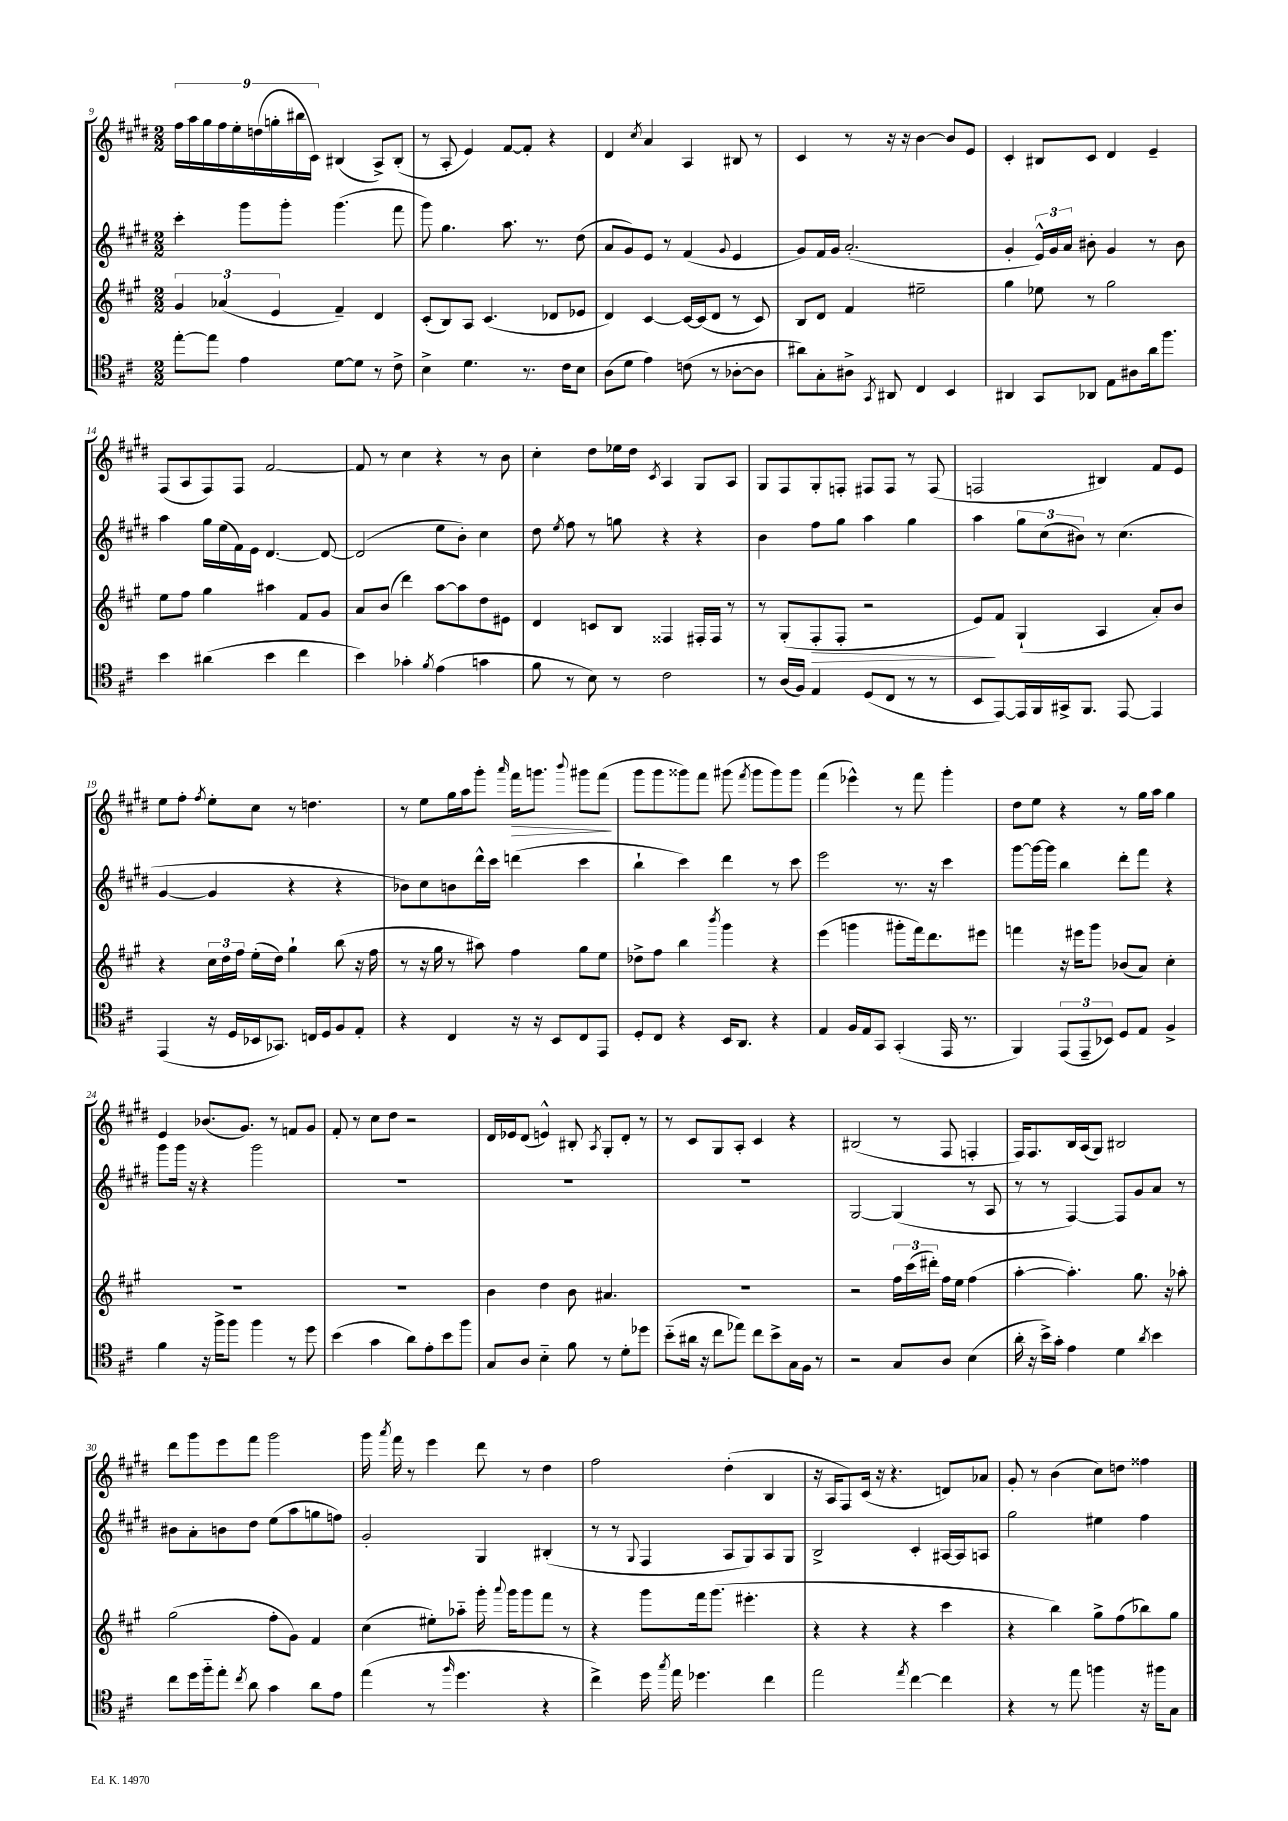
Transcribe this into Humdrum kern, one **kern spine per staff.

**kern	**kern	**dynam	**kern	**kern	**dynam
*part4	*part3	*part3	*part2	*part1	*part1
*staff4	*staff3	*staff3	*staff2	*staff1	*staff1
*clefC4	*clefG2	*	*clefG2	*clefG2	*
*k[f#c#]	*k[f#c#g#]	*	*k[f#c#g#d#]	*k[f#c#g#d#]	*
*M2/2	*M2/2	*	*M2/2	*M2/2	*
=9	=9	=9	=9	=9	=9
[8ee'\L	6g#/	.	4ccc#'\	18ff#\LL	.
.	.	.	.	18aa\	.
.	.	.	.	18gg#\	.
8ee\J]	.	.	.	.	.
.	(6a-X/	.	.	18ff#\	.
.	.	.	.	18ee'\	.
4e\	.	.	8ggg#\L	.	.
.	.	.	.	(18ddn\	.
.	6e/	.	.	18ggn'\	.
.	.	.	8ggg#'\J	.	.
.	.	.	.	18bb#X\	.
.	.	.	.	18c#\JJ)	.
[8d\L	4f#~/)	.	(4.ggg#\	(4B#X/	.
8d\J]	.	.	.	.	.
8r	4d/	.	.	8A^/L)	.
8c#^\	.	.	8fff#\	(8B#'/J	.
=10	=10	=10	=10	=10	=10
4B^\	(8c#'/L	.	8ggg#\)	8r	.
.	8B/)	.	4.gg#\	8A'/	.
4.d\	8A/J	.	.	4e/)	.
.	(4.c#/	.	.	.	.
.	.	.	8.aa\	[8f#/L	.
8.r	.	.	.	8f#'/J]	.
.	.	.	8.r	.	.
.	8d-X/L	.	.	4r	.
16c#\KL	.	.	.	.	.
8B\J	8e-X/J	.	(8dd#\	.	.
=11	=11	=11	=11	=11	=11
(8A\L	4d/)	.	8a/L	4d#/	.
8d\J	.	.	8g#/)	.	.
.	.	.	.	8qcc#/	.
4e\)	[4c#/	.	8e/J	4a/	.
.	.	.	8r	.	.
(8cn\	16c#/LL_	.	(4f#/	4A/	.
.	(16c#/J]	.	.	.	.
8r	8d/J	.	.	.	.
.	.	.	8qqg#/	.	.
[8A-X'\L	8r	.	4e/	8B#X/	.
8A-\J]	8c#/)	.	.	8r	.
=12	=12	=12	=12	=12	=12
8a#X\L)	8B/L	.	8g#/L)	4c#/	.
8G'\	8d/J	.	16f#/L	.	.
.	.	.	16g#/JJ	.	.
8A#X^\J	4f#/	.	(2.a'/	8r	.
8qGG/	.	.	.	.	.
8AA#X/	.	.	.	16r	.
.	.	.	.	16r	.
4C#/	2ee#X~\	.	.	[4b\	.
4BB/	.	.	.	8b/L]	.
.	.	.	.	8e/J	.
=13	=13	=13	=13	=13	=13
4AA#X/	4gg#\	.	4g#'/	4c#'/	.
8GG/L	8ee-X\	.	24e^^/LL)	8B#X/L	.
.	.	.	24g#/	.	.
.	.	.	24a/JJ	.	.
8AA-X/J	8r	.	8b#X'\	8c#/J	.
8E\L	2gg#\	.	4g#/	4d#/	.
8A#X\	.	.	.	.	.
16a\k	.	.	8r	4e~/	.
8.ff#\J	.	.	.	.	.
.	.	.	8b#\	.	.
!!LO:LB:g=z
=14	=14	=14	=14	=14	=14
4b\	8ee\L	.	4aa\	(8F#/L	.
.	8ff#\J	.	.	8A/	.
(4a#X\	4gg#\	.	16gg#\LL	8F#/)	.
.	.	.	(16ee\	.	.
.	.	.	16f#\)	8F#/J	.
.	.	.	16e\JJ	.	.
4b\	4aa#X\	.	[4.d#/	[2f#/	.
4cc#\	8f#/L	.	.	.	.
.	8g#/J	.	8d#/_	.	.
=15	=15	=15	=15	=15	=15
4b\)	8a/L	.	(2d#/]	8f#/]	.
.	(8b/J	.	.	8r	.
4g-X'\	4ddd\)	.	.	4cc#\	.
8qf#/	.	.	.	.	.
(4e\	[8aa\L	.	8ee\L	4r	.
.	8aa\]	.	8b'\J)	.	.
4gn\	8dd\	.	4cc#\	8r	.
.	8e#X\J	.	.	8b\	.
=16	=16	=16	=16	=16	=16
8f#\	4d/	.	8dd#\	4cc#'\	.
.	.	.	8qee/	.	.
8r	.	.	8ff#\	.	.
8B\)	8cn/L	.	8r	8dd#\L	.
8r	8B/J	.	8ggn\	16ee-X\L	.
.	.	.	.	16dd#\JJ	.
.	.	.	.	8qc#/	.
2c#\	4F##X/	.	4r	4A/	.
.	16F#X'/LL	.	4r	8G#/L	.
.	16F#/JJ	.	.	.	.
.	8r	.	.	8A/J	.
=17	=17	=17	=17	=17	=17
8r	8r	.	4b\	8G#/L	.
(16A/LL	(8G#'/L	.	.	8F#/	.
16F#/JJ)	.	.	.	.	.
!	!	!LO:HP:b	!	!	!
4E/	8F#'/	>	8ff#\L	8G#'/	.
.	8F#'/J	.	8gg#\J	8Fn'/J	.
(8D/L	2r	.	4aa\	8F#X/L	.
8C#/J	.	.	.	8F#/J	.
8r	.	.	4gg#\	8r	.
8r	.	.	.	(8F#/	.
=18	=18	=18	=18	=18	=18
8BB/L	8e/L)	.	4aa\	2Fn/	.
[8EE/)	8f#/J	]	.	.	.
16EE/L]	(4G#`/	.	12gg#\L	.	.
16FF#/	.	.	.	.	.
.	.	.	(12cc#\	.	.
16GG#X^/J	.	.	.	.	.
.	.	.	12b#X\J)	.	.
8.FF#/J	.	.	.	.	.
.	4A/	.	8r	4B#X/)	.
[8EE/	.	.	(4.cc#\	.	.
4EE/]	8a'/L)	.	.	8f#/L	.
.	8b/J	.	.	8e/J	.
!!LO:LB:g=z
=19	=19	=19	=19	=19	=19
(4EE/	4r	.	[4g#/	8ee\L	.
.	.	.	.	8ff#'\J	.
.	.	.	.	8qff#/	.
16r	24cc#\LL	.	4g#/]	8ee'\L	.
.	24dd\	.	.	.	.
16D/LL	.	.	.	.	.
.	24ff#\JJ	.	.	.	.
16BB-X/J	(16ee'\LL	.	.	8cc#\J	.
8.GG-X/J)	16dd\JJ)	.	.	.	.
.	4gg#`\	.	4r	8r	.
16Cn/LL	.	.	.	4.ddn\	.
16D/J	.	.	.	.	.
8F#/	(8bb\	.	4r	.	.
8E'/J	16r	.	.	.	.
.	16ff#\	.	.	.	.
=20	=20	=20	=20	=20	=20
4r	8r	.	8b-X\L)	8r	.
.	16r	.	8cc#\	8ee\L	.
.	16gg#\	.	.	.	.
4C#/	8r	.	8bn\	16gg#\L	.
.	.	.	.	16aa\J	.
.	8aa#X\)	.	16ddd#^^\L	8ggg#'\J	.
.	.	.	16ccc#\JJ	.	.
.	.	.	.	16qqaaa/	.
!	!	!	!	!	!LO:HP:b
16r	4ff#\	.	(4dddn\	16fff#\KL	>
16r	.	.	.	8.gggn\J	.
8BB/L	.	.	.	.	.
.	.	.	.	8qqbbb/	.
8C#/	8gg#\L	.	4ccc#\	8ggg#X\L	.
8EE/J	8ee\J	.	.	(8fff#\J	.
.	.	.	.	.	]
=21	=21	=21	=21	=21	=21
8D'/L	8dd-X^\L	.	4bb`\	8ggg#\L	.
8C#/J	8ff#\J	.	.	8ggg#\	.
4r	4bb\	.	4ccc#\)	8ggg##X\)	.
.	.	.	.	8fff#\J	.
.	8qbbb/	.	.	.	.
16BB/KL	4ggg#\	.	4ddd#\	(8ggg#X\	.
8.AA/J	.	.	.	.	.
.	.	.	.	8qfff#/	.
.	.	.	.	8ggg#\L	.
4r	4r	.	8r	8ggg#\)	.
.	.	.	8ccc#\	8ggg#\J	.
=22	=22	=22	=22	=22	=22
4E/	(4eee\	.	2eee\	(4fff#\	.
16F#/LL	4gggn\	.	.	4eee-X^^\)	.
16E/J	.	.	.	.	.
8GG/J	.	.	.	.	.
(4GG'/	8ggg#X'\L	.	8.r	8r	.
.	16fff#\k)	.	.	8fff#\	.
.	8.ddd\	.	16r	.	.
16EE/	.	.	4ccc#\	4ggg#'\	.
8.r	.	.	.	.	.
.	8eee#X\J	.	.	.	.
=23	=23	=23	=23	=23	=23
4FF#/)	4fffn\	.	[8ggg#\L	8dd#\L	.
.	.	.	16ggg#\L_	8ee\J	.
.	.	.	16ggg#\JJ]	.	.
(12EE/L	16r	.	4bb\	4r	.
.	16eee#X\KL	.	.	.	.
12EE~/	.	.	.	.	.
.	8ggg#\J	.	.	.	.
12BB-X/J)	.	.	.	.	.
8D/L	(8b-X/L	.	8ddd#'\L	8r	.
8E/J	8a/J)	.	8fff#\J	16gg#\LL	.
.	.	.	.	16aa\JJ	.
4F#^/	4cc#'\	.	4r	4gg#\	.
!!LO:LB:g=z
=24	=24	=24	=24	=24	=24
4f#\	1r	.	8ggg#\L	4e/	.
.	.	.	16ggg#\Jk	.	.
.	.	.	16r	.	.
16r	.	.	4r	(8.b-X/L	.
16ff#^\KL	.	.	.	.	.
8ff#\J	.	.	.	.	.
.	.	.	.	8.g#/J)	.
4ff#\	.	.	2ggg#\	.	.
.	.	.	.	8r	.
8r	.	.	.	8fn/L	.
8dd\	.	.	.	8g#/J	.
=25	=25	=25	=25	=25	=25
(4b\	1r	.	1r	8f#'/	.
.	.	.	.	8r	.
4g\	.	.	.	8cc#\L	.
.	.	.	.	8dd#\J	.
8a\L)	.	.	.	2r	.
8e'\	.	.	.	.	.
8b\	.	.	.	.	.
8ff#\J	.	.	.	.	.
=26	=26	=26	=26	=26	=26
8G/L	4b\	.	1r	16d#/LL	.
.	.	.	.	16e-X/J	.
8A/J	.	.	.	(8d#/J	.
4B\	4dd\	.	.	4en^^/)	.
8f#\	8b\	.	.	8B#X'/	.
.	.	.	.	8qA/	.
8r	4.a#X/	.	.	8G#'/L	.
8d'\L	.	.	.	8d#'/J	.
8dd-X\J	.	.	.	8r	.
=27	=27	=27	=27	=27	=27
(8b\L	1r	.	1r	8r	.
16a#X\Jk	.	.	.	8c#/L	.
16r	.	.	.	.	.
8cc#\L	.	.	.	8G#/	.
8ee-X\J)	.	.	.	8A'/J	.
8cc#\L	.	.	.	4c#/	.
8b^\	.	.	.	.	.
16G\L	.	.	.	4r	.
16F#\JJ	.	.	.	.	.
8r	.	.	.	.	.
=28	=28	=28	=28	=28	=28
2r	2r	.	[2G#/	(2B#X/	.
8G/L	24ff#\LL	.	(4G#/]	8r	.
.	(24ccc#\	.	.	.	.
.	24ddd#X'\JJ)	.	.	.	.
8A/J	16ff#\LL	.	.	8F#/	.
.	16ee\JJ	.	.	.	.
(4B\	(4ff#\	.	8r	4Fn'/	.
.	.	.	8A/	.	.
=29	=29	=29	=29	=29	=29
16a'\	[4aa'\	.	8r	16F#/KL)	.
16r	.	.	.	8.F#/	.
16b^\LL)	.	.	8r	.	.
16g'\JJ	.	.	.	.	.
4e\	4.aa'\])	.	[4F#/)	16B/L	.
.	.	.	.	(16A/J	.
.	.	.	.	8G#/J)	.
4d\	.	.	8F#/L]	2B#X/	.
.	8.gg#\	.	8g#/	.	.
8qa/	.	.	.	.	.
4b\	.	.	8a/J	.	.
.	16r	.	.	.	.
.	8aa-X'\	.	8r	.	.
!!LO:LB:g=z
=30	=30	=30	=30	=30	=30
8cc#\L	(2gg#\	.	8b#X\L	8ddd#\L	.
16dd\L	.	.	8a'\	8ggg#\	.
16ff#\J	.	.	.	.	.
8ee'\J	.	.	8bn\	8eee\	.
8qcc#/	.	.	.	.	.
8a\	.	.	8dd#\J	8fff#\J	.
4g\	8ff#'\L	.	(8ee\L	2ggg#\	.
.	8g#\J)	.	8aa\	.	.
8a\L	4f#/	.	8ggn\	.	.
8e\J	.	.	8ffn\J)	.	.
=31	=31	=31	=31	=31	=31
(4ee\	(4cc#\	.	2g#'/	16ggg#\	.
.	.	.	.	8qaaa/	.
.	.	.	.	16fff#\	.
.	.	.	.	8r	.
8r	8ee#X'\L)	.	.	4eee\	.
16qqff#/	.	.	.	.	.
4.dd\	8aa-X\J	.	.	.	.
.	16ggg#'\	.	4G#/	8ddd#\	.
.	8qqaaa/	.	.	.	.
.	16ggg#\KL	.	.	.	.
.	8ggg#\	.	.	8r	.
4r	8fff#\J	.	(4B#X'/	4dd#\	.
.	8r	.	.	.	.
=32	=32	=32	=32	=32	=32
4cc#^\)	4r	.	8r	2ff#\	.
.	.	.	8r	.	.
.	.	.	8qqG#/	.	.
16dd\	8ggg#\L	.	4F#/	.	.
8qgg/	.	.	.	.	.
16ee\	.	.	.	.	.
4.dd-X\	16fff#\k	.	.	.	.
.	(8.ggg#\J	.	.	.	.
.	.	.	8A/L	(4dd#'\	.
.	4.eee#X'\	.	8G#/)	.	.
4cc#\	.	.	8A/	4B/	.
.	.	.	8G#/J	.	.
=33	=33	=33	=33	=33	=33
2ee\	4r	.	2B^/	16r	.
.	.	.	.	16A/KL	.
.	.	.	.	8F#/)	.
.	4r	.	.	(16c#/Jk	.
.	.	.	.	16r	.
.	.	.	.	4.r	.
8qee/	.	.	.	.	.
[4cc#\	4r	.	4c#'/	.	.
4cc#\]	4ccc#\	.	[16A#X/LL	8dn/L)	.
.	.	.	16A#/J]	.	.
.	.	.	8An/J	8a-X/J	.
=34	=34	=34	=34	=34	=34
4r	4r	.	2gg#\	8g#'/	.
.	.	.	.	8r	.
8r	4bb\)	.	.	(4b\	.
8ee\	.	.	.	.	.
4ffn\	8gg#^\L	.	4ee#X\	8cc#\L)	.
.	(8ff#\	.	.	8ddn\J	.
16r	8bb-X\)	.	4ff#\	4ff##X\	.
16ff#X\KL	.	.	.	.	.
8G\J	8gg#\J	.	.	.	.
==	==	==	==	==	==
*-	*-	*-	*-	*-	*-
